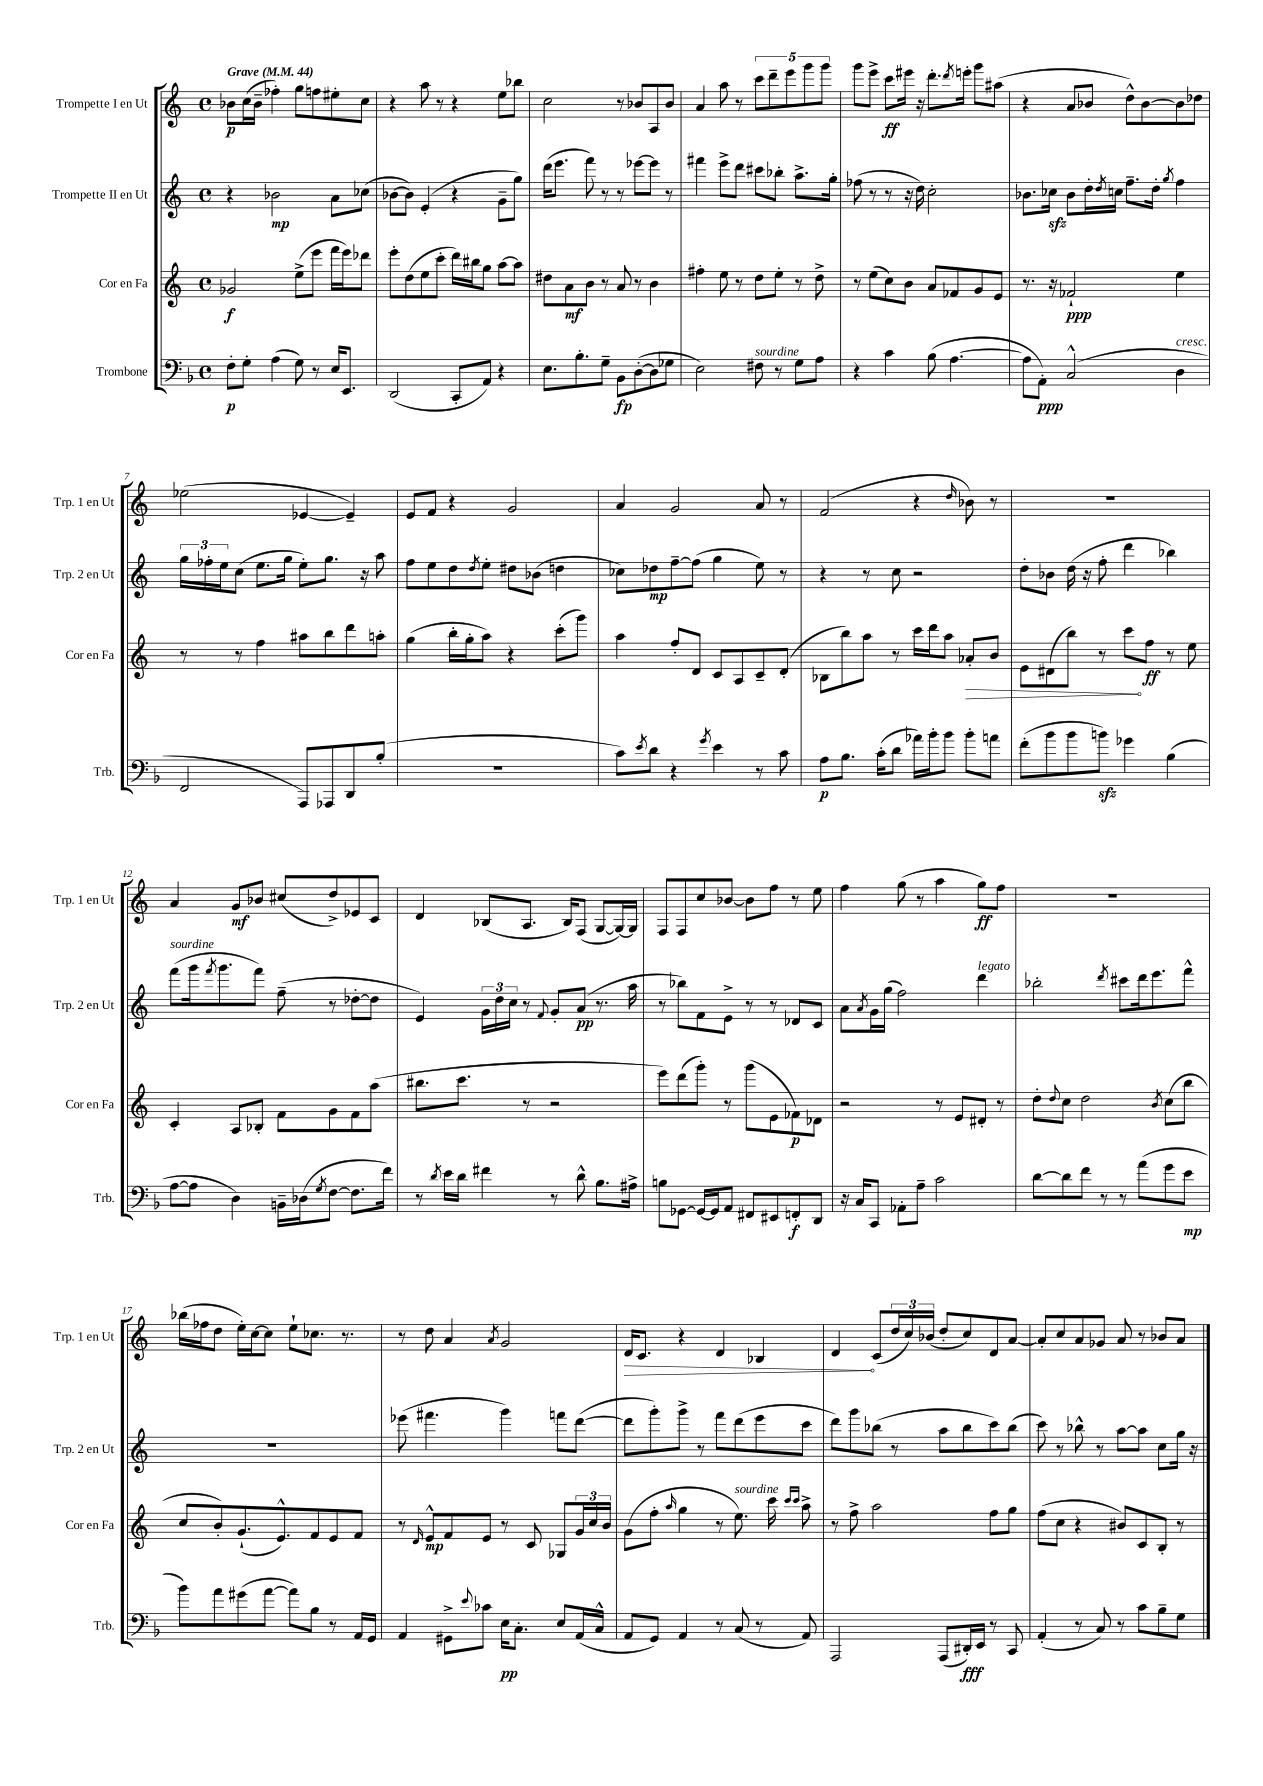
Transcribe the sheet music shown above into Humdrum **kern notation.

**kern	**kern	**kern	**kern
*staff4	*staff3	*staff2	*staff1
*clefF4	*clefG2	*clefG2	*clefG2
*k[b-]	*k[]	*k[]	*k[]
*M4/4	*M4/4	*M4/4	*M4/4
*met(c)	*met(c)	*met(c)	*met(c)
*MM44	*MM44	*MM44	*MM44
8F'	2g-	4r	8b-
8G'	.	.	(16cc
.	.	.	16b-~
(4A	.	2b-	4ff-')
8G)	(8ee^	.	8gg
8r	8eee	.	8ff
16E	16fff	8a	8ee#'
8.EE	16eee)	.	.
.	8ddd-	(8cc-	8cc
=	=	=	=
(2DD	8eee'	[8b-	4r
.	(8dd	8b-])	.
.	8ee	(4e'	8aa
.	8ccc'	.	8r
8CC'	16ddd)	4r	4r
.	16bb#	.	.
8AA)	8gg	.	.
4r	[8aa	8g~	8ee
.	8aa]	8gg)	8bb-
=	=	=	=
8.E	8dd#	(16ddd	2cc
.	.	8.eee	.
.	8a	.	.
8.B-'	.	.	.
.	8b	8fff)	.
8G~	8r	8r	.
8BB-	8a	8r	8r
([8D'	8r	[8eee-	8b-
8D]	4b	8eee-]	8A
8G-	.	8r	8b-
=	=	=	=
2E)	4ff#'	4fff#	4a
.	8ee	8eee^	8aa
.	8r	8ddd	8r
8F#	8dd	8ccc#	10ccc
.	.	.	10ddd~
8r	8ee'	8bb-'	.
.	.	.	10eee
8G	8r	8.aa^	.
.	.	.	10ggg
8A	8dd^	.	.
.	.	.	10ggg
.	.	16gg'	.
=	=	=	=
4r	8r	(8ff-	8ggg
.	(8ee	8r	8eee^
4c	8cc)	8r	8ccc
.	8b	16r	16eee#
.	.	16dd)	16r
(8B-	8a	2cc'	8.ddd'
[4.A	8f-	.	.
.	.	.	8qddd
.	.	.	16eee'
.	8g	.	8ggg
.	8e	.	(8aa#
=	=	=	=
8A]	8.r	8.b-	4r
8AA')	.	.	.
.	16r	16cc-	.
(2C^^	2f-`	8b-	8a
.	.	16dd'	8b-
.	.	8qdd	.
.	.	16cc	.
.	.	8.ff~	8dd^^)
.	.	.	[8b-
.	.	16dd'	.
.	.	8qgg	.
4D	4ee	4ff	8b-]
.	.	.	8dd-
=	=	=	=
2FF	8r	24gg	(2ee-
.	.	24ff-'	.
.	.	24ee	.
.	8r	(8cc	.
.	4ff	8.ee	.
.	.	16gg	.
8AAA)	8aa#	8ee')	[4e-
8AAA-	8bb	8.gg	.
8DD	8ddd	.	4e-~])
.	.	16r	.
(8B-'	8aa'	8aa	.
=	=	=	=
1r	(4gg	8ff	8e
.	.	8ee	8f
.	16bb'	8dd	4r
.	16gg'	.	.
.	.	8qdd	.
.	8aa)	8ee'	.
.	4r	8dd#	2g
.	.	(8b-	.
.	(8ccc'	4dd	.
.	8ggg)	.	.
=	=	=	=
8c)	4aa	8cc-)	4a
8qe	.	.	.
8d	.	8dd-	.
4r	8ff'	[8ff~	2g
.	8d	(8ff]	.
8qg	.	.	.
4e	8c	4gg	.
.	8A	.	.
8r	8c~	8ee)	8a
8c	(8d'	8r	8r
=	=	=	=
8A	8B-	4r	(2f
8.B-	8bb)	.	.
.	8aa	8r	.
(16c'	.	.	.
8d	8r	8cc	.
16a-)	16ccc	2r	4r
16b-'	16ddd	.	.
8b-	8aa	.	.
.	.	.	16qqdd
8b-'	8a-'	.	8b-)
8a	8b	.	8r
=	=	=	=
(8f'	8e	8dd'	1r
8b-	(8d#	8b-	.
8b-	8bb)	(16dd	.
.	.	16r	.
8b)	8r	8ff'	.
4g-	8ccc	4ddd	.
.	8ff	.	.
(4B-	8r	4bb-)	.
.	8ee	.	.
=	=	=	=
[8A	4c'	(8fff	4a
8A]	.	16ggg	.
.	.	8qfff	.
.	.	8.ggg	.
4D)	8A	.	8g
.	8B-'	8fff)	8b-
16BB~	8f	(8ff~	(8cc#
(16D-	.	.	.
8qG	.	.	.
[8F	8g	8r	8dd^)
8.F]	8f	[8dd-'	8e-
.	(8aa	8dd-]	8c
16f)	.	.	.
=	=	=	=
8r	8.bb#	4e)	4d
8qd	.	.	.
16e	.	.	.
16d	8.ccc	.	.
4f#	.	24g	(8B-
.	.	24dd	.
.	.	24cc	.
.	8r	8r	8.A
.	.	8qqf	.
8r	2r	8g'	.
.	.	.	16B-)
8d^^	.	(8a	(8F
8.B-	.	8.r	[8G
.	.	.	16G_)
16A#^	.	16aa	16G]
=	=	=	=
8B	8eee)	8r	8F
[8GG-	(8ddd	8bb-)	8F
16GG-_	8ggg')	8f	8cc
16GG-]	.	.	.
8AA	8r	8e^	[8b-
8FF#	(8ggg	8r	8b-]
8EE#	8e	8r	8ff
8FF'	8f-)	8d-	8r
8DD	8d-	8c	8ee
=	=	=	=
16r	2r	8a	4ff
16C	.	.	.
.	.	8qa	.
8CC	.	16g	.
.	.	(16gg	.
8AA-'	.	2ff)	(8gg
8A~	.	.	8r
2c	8r	.	4aa
.	8e	.	.
.	8d#'	4ddd	8gg)
.	8r	.	8ff
=	=	=	=
[8d	8dd'	2bb-'	1r
.	8qqdd	.	.
8d]	8cc	.	.
8f	2dd	.	.
8r	.	.	.
.	.	8qddd	.
8r	.	8ccc#	.
(8a	.	16ddd	.
.	.	8.eee	.
.	8qb	.	.
8g	(8cc	.	.
8e	8bb	8fff^^	.
=	=	=	=
8b-)	8cc	1r	(16bb-
.	.	.	16ff-
8a	8b')	.	8dd
(8g#	(8.g`	.	16ee')
.	.	.	[16cc
[8a	.	.	8cc]
.	8.e^^)	.	.
8a])	.	.	8ee`
8B-	8f	.	8.cc-
8r	8e	.	.
.	.	.	8.r
16AA	8f	.	.
16GG	.	.	.
=	=	=	=
4AA	8r	(8eee-	8r
.	16qqd	.	.
.	8e^^	4.fff#	8dd
8GG#^	8f	.	4a
8qqe	.	.	.
8c-	8e	.	.
.	.	.	8qa
16E	8r	4ggg)	2g
8.C'	.	.	.
.	8c	.	.
8E	8G-	8fff	.
(16AA	24g	([8ddd	.
.	24cc	.	.
16C^^	.	.	.
.	24b	.	.
=	=	=	=
8AA	(8g	8ddd]	16d
.	.	.	8.c
8GG)	8ff'	8ggg')	.
.	16qqaa	.	.
4AA	4gg	8ggg^	4r
.	.	8r	.
8r	8r	8fff	4d
(8C	8.ee)	(8ddd	.
8r	.	8eee	4B-
.	16ccc	.	.
.	16qqccc	.	.
.	16qqccc	.	.
8AA)	8aa^	8ccc	.
=	=	=	=
2AAA	8r	8ddd)	4d
.	8ff^	8ggg	.
.	2aa	(8bb-	(8c
.	.	8r	24dd
.	.	.	24cc)
.	.	.	(24b-
(8AAA	.	8aa	8dd'
16DD#')	.	8bb-	8cc)
16EE	.	.	.
8r	8ff	8ccc)	8d
8CC	8gg	(8bb-	[8a
=	=	=	=
(4AA'	(8ff	8ccc)	8a']
.	8cc	8r	8cc
8r	4r	8bb-^^	8a
8C)	.	8r	8g-
8r	8b#)	[8aa	8a
8c	8c	8aa]	8r
8B-~	8B'	8cc	8b-
8G	8r	16gg	8a
.	.	16r	.
==	==	==	==
*-	*-	*-	*-
